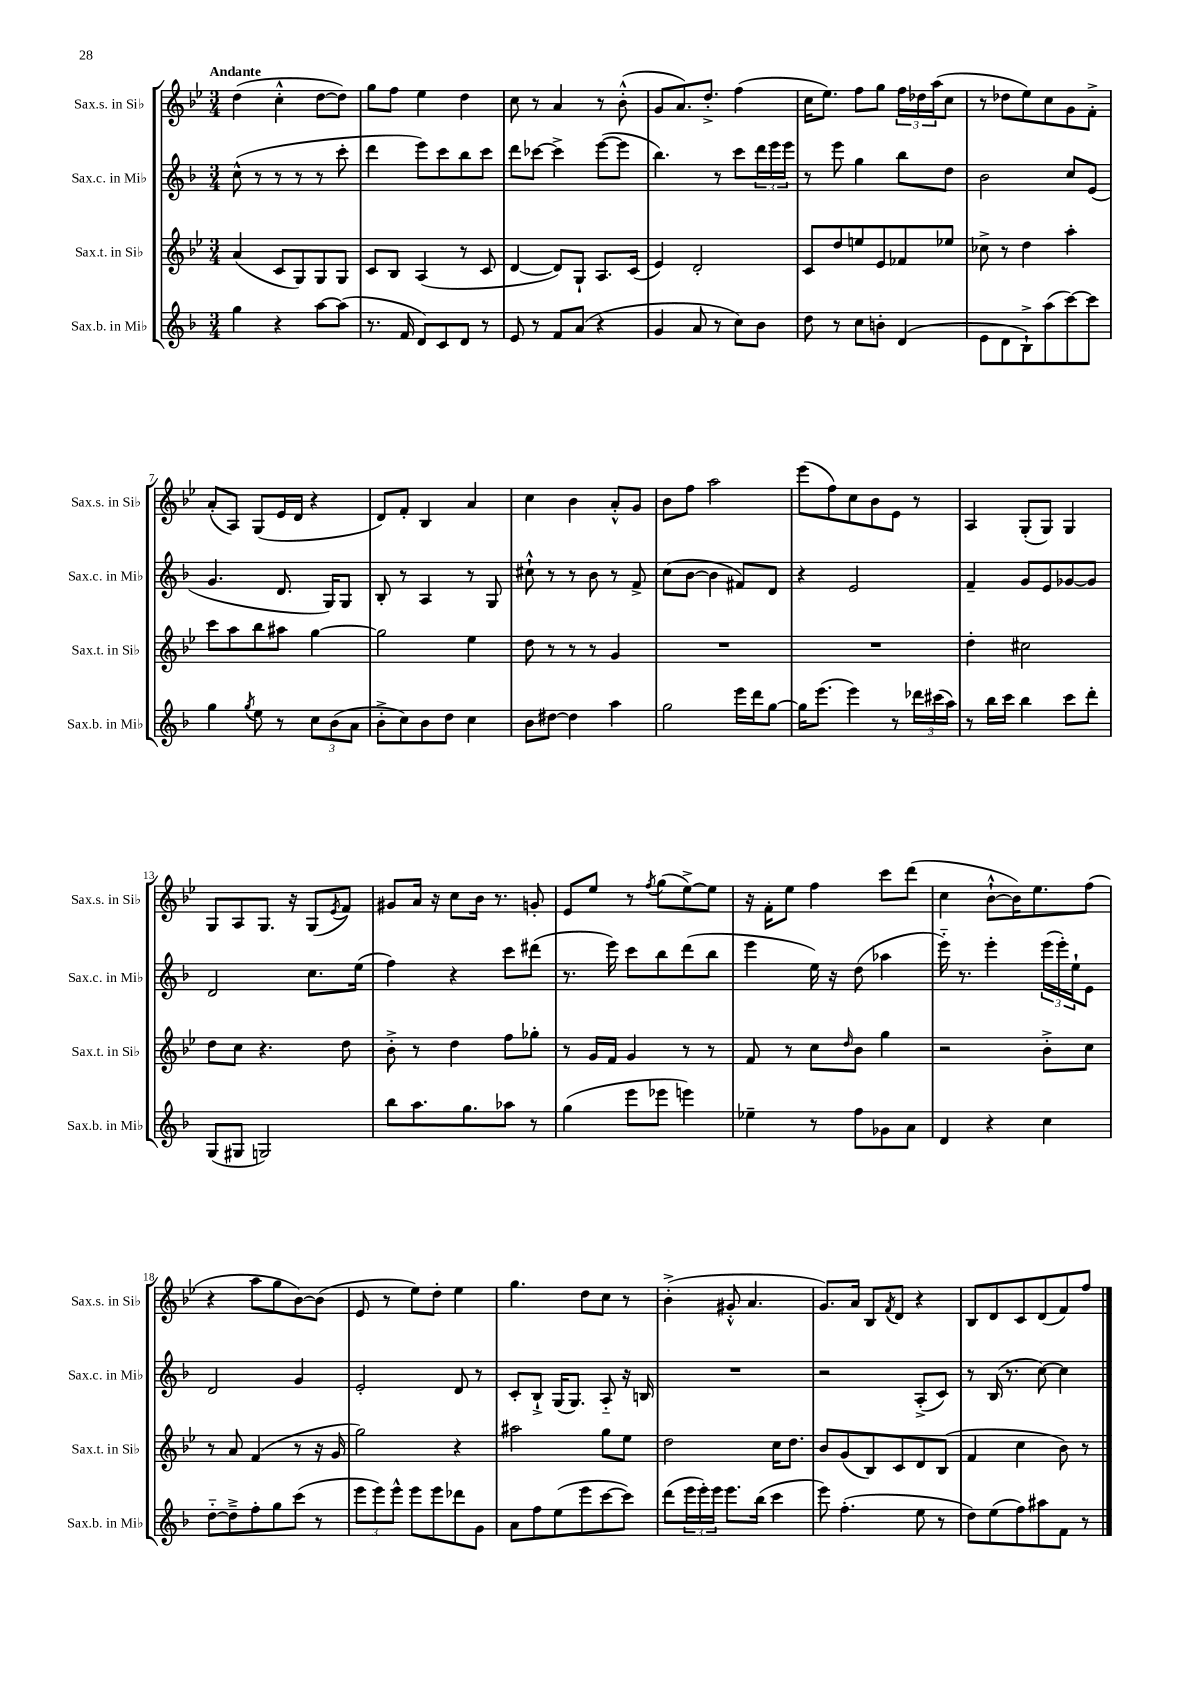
<<
\new StaffGroup <<
\new Staff = "s0" \with { instrumentName = "Sax.s. in Sib" shortInstrumentName = "Sax.s. in Sib" } {
    \clef treble \key bes \major \numericTimeSignature \time 3/4 \tempo "Andante"
    d''4( c''4-.-^ d''8~ d''8) |
    g''8 f''8 ees''4 d''4 |
    c''8 r8 a'4 r8 bes'8-.-^( |
    g'8 a'8.) d''8.-.-> f''4( |
    c''16 ees''8.) f''8 g''8 \tuplet 3/2 { f''16 des''16 a''16( } c''8 |
    r8 des''8 ees''8) c''8 g'8 f'8-.-> |
    a'8-.( a8) g8( ees'16 d'16 r4 |
    d'8) f'8-. bes4 a'4 |
    c''4 bes'4 a'8-.-^ g'8 |
    bes'8 f''8 a''2 |
    ees'''8( f''8) c''8 bes'8 ees'8 r8 |
    a4 g8-.( g8) g4 |
    g8 a8 g8. r16 g8( \acciaccatura { ees'8 } f'8) |
    gis'8 a'16 r16 c''8 bes'16 r8. g'8-. |
    ees'8 ees''8 r8 \acciaccatura { f''8 } g''8( ees''8~->) ees''8 |
    r16 f'16-. ees''8 f''4 c'''8 d'''8( |
    c''4 bes'8~-!-^ bes'16) ees''8. f''8( |
    r4 a''8 g''8 bes'8~) bes'8( |
    ees'8 r8 ees''8) d''8-. ees''4 |
    g''4. d''8 c''8 r8 |
    bes'4-.->( gis'8-.-^ a'4. |
    g'8.) a'16 bes8 \acciaccatura { f'8 } d'8 r4 |
    bes8 d'8 c'8 d'8( f'8) f''8 \bar "|." |
}
\new Staff = "s1" \with { instrumentName = "Sax.c. in Mib" shortInstrumentName = "Sax.c. in Mib" } {
    \clef treble \key f \major \numericTimeSignature \time 3/4
    c''8-^( r8 r8 r8 r8 c'''8-. |
    d'''4 e'''8) c'''8 bes''8 c'''8 |
    d'''8 ces'''8~ ces'''4-> e'''8~( e'''8 |
    bes''4.) r8 c'''8 \tuplet 3/2 { d'''16 e'''16 e'''16 } |
    r8 e'''8 g''4 bes''8 d''8 |
    bes'2 c''8 e'8( |
    g'4. d'8. g16) g8 |
    bes8-. r8 a4 r8 g8 |
    cis''8-!-^ r8 r8 bes'8 r8 f'8-> |
    c''8( bes'8~ bes'4 fis'8) d'8 |
    r4 e'2 |
    f'4-- g'8 e'8 ges'8~ ges'8 |
    d'2 c''8. e''16( |
    f''4) r4 c'''8 dis'''8( |
    r8. e'''16) c'''8 bes''8 d'''8( bes''8 |
    e'''4 e''16) r16 d''8( aes''4 |
    e'''16-_) r8. e'''4-. \tuplet 3/2 { e'''16( e'''16-.) e''16-! } e'8 |
    d'2 g'4 |
    e'2-. d'8 r8 |
    c'8-. bes8-!-> g16( g8.) a8-_ r16 b16 |
    R2. |
    r2 a8-.->( c'8) |
    r8 bes16( r8. c''8~) c''4 \bar "|." |
}
\new Staff = "s2" \with { instrumentName = "Sax.t. in Sib" shortInstrumentName = "Sax.t. in Sib" } {
    \clef treble \key bes \major \numericTimeSignature \time 3/4
    a'4( c'8 g8) g8 g8 |
    c'8 bes8 a4( r8 c'8 |
    d'4~ d'8) g8-! a8. c'16( |
    ees'4) d'2-. |
    c'8 d''8 e''8 ees'8 fes'8 ees''8 |
    ces''8-> r8 d''4 a''4-. |
    c'''8 a''8 bes''8 ais''8 g''4~ |
    g''2 ees''4 |
    d''8 r8 r8 r8 g'4 |
    R2. |
    R2. |
    d''4-. cis''2 |
    d''8 c''8 r4. d''8 |
    bes'8-.-> r8 d''4 f''8 ges''8-. |
    r8 g'16 f'16 g'4 r8 r8 |
    f'8 r8 c''8 \grace { d''16 } bes'8 g''4 |
    r2 bes'8-.-> c''8 |
    r8 a'8 f'4( r8 r16 g'16 |
    g''2) r4 |
    ais''2 g''8 ees''8 |
    d''2 c''16 d''8. |
    bes'8 g'8( bes8) c'8 d'8 bes8( |
    f'4 c''4 bes'8) r8 \bar "|." |
}
\new Staff = "s3" \with { instrumentName = "Sax.b. in Mib" shortInstrumentName = "Sax.b. in Mib" } {
    \clef treble \key f \major \numericTimeSignature \time 3/4
    g''4 r4 a''8~ a''8( |
    r8. f'16 d'8) c'8 d'8 r8 |
    e'8 r8 f'8 a'8( r4 |
    g'4 a'8 r8 c''8) bes'8 |
    d''8 r8 c''8 b'8-. d'4( |
    e'8 d'8 bes8-!->) a''8( c'''8~) c'''8 |
    g''4 \acciaccatura { g''8 } e''8 r8 \tuplet 3/2 { c''8 bes'8( a'8 } |
    bes'8-.-> c''8) bes'8 d''8 c''4 |
    bes'8 dis''8~ dis''4 a''4 |
    g''2 e'''16 d'''16 g''8~ |
    g''16 e'''8.( e'''4) r8 \tuplet 3/2 { des'''16 cis'''16( a''16) } |
    r8 bes''16 c'''16 bes''4 c'''8 d'''8-. |
    g8( gis8 g2) |
    bes''8 a''8. g''8. aes''8 r8 |
    g''4( e'''8 ees'''8 e'''4) |
    ees''4-- r8 f''8 ges'8 a'8 |
    d'4 r4 c''4 |
    d''8~-_ d''8---> f''8-. g''8 c'''8( r8 |
    \tuplet 3/2 { e'''8 e'''8) e'''8-^ } e'''8 e'''8 des'''8 g'8 |
    a'8 f''8 e''8( e'''8 c'''8~ c'''8) |
    d'''8( \tuplet 3/2 { e'''16 e'''16-.) e'''16 } e'''8. bes''16( c'''4 |
    e'''8) f''4.-.( e''8 r8 |
    d''8) e''8( f''8) ais''8 f'8 r8 \bar "|." |
}
>>
>>
